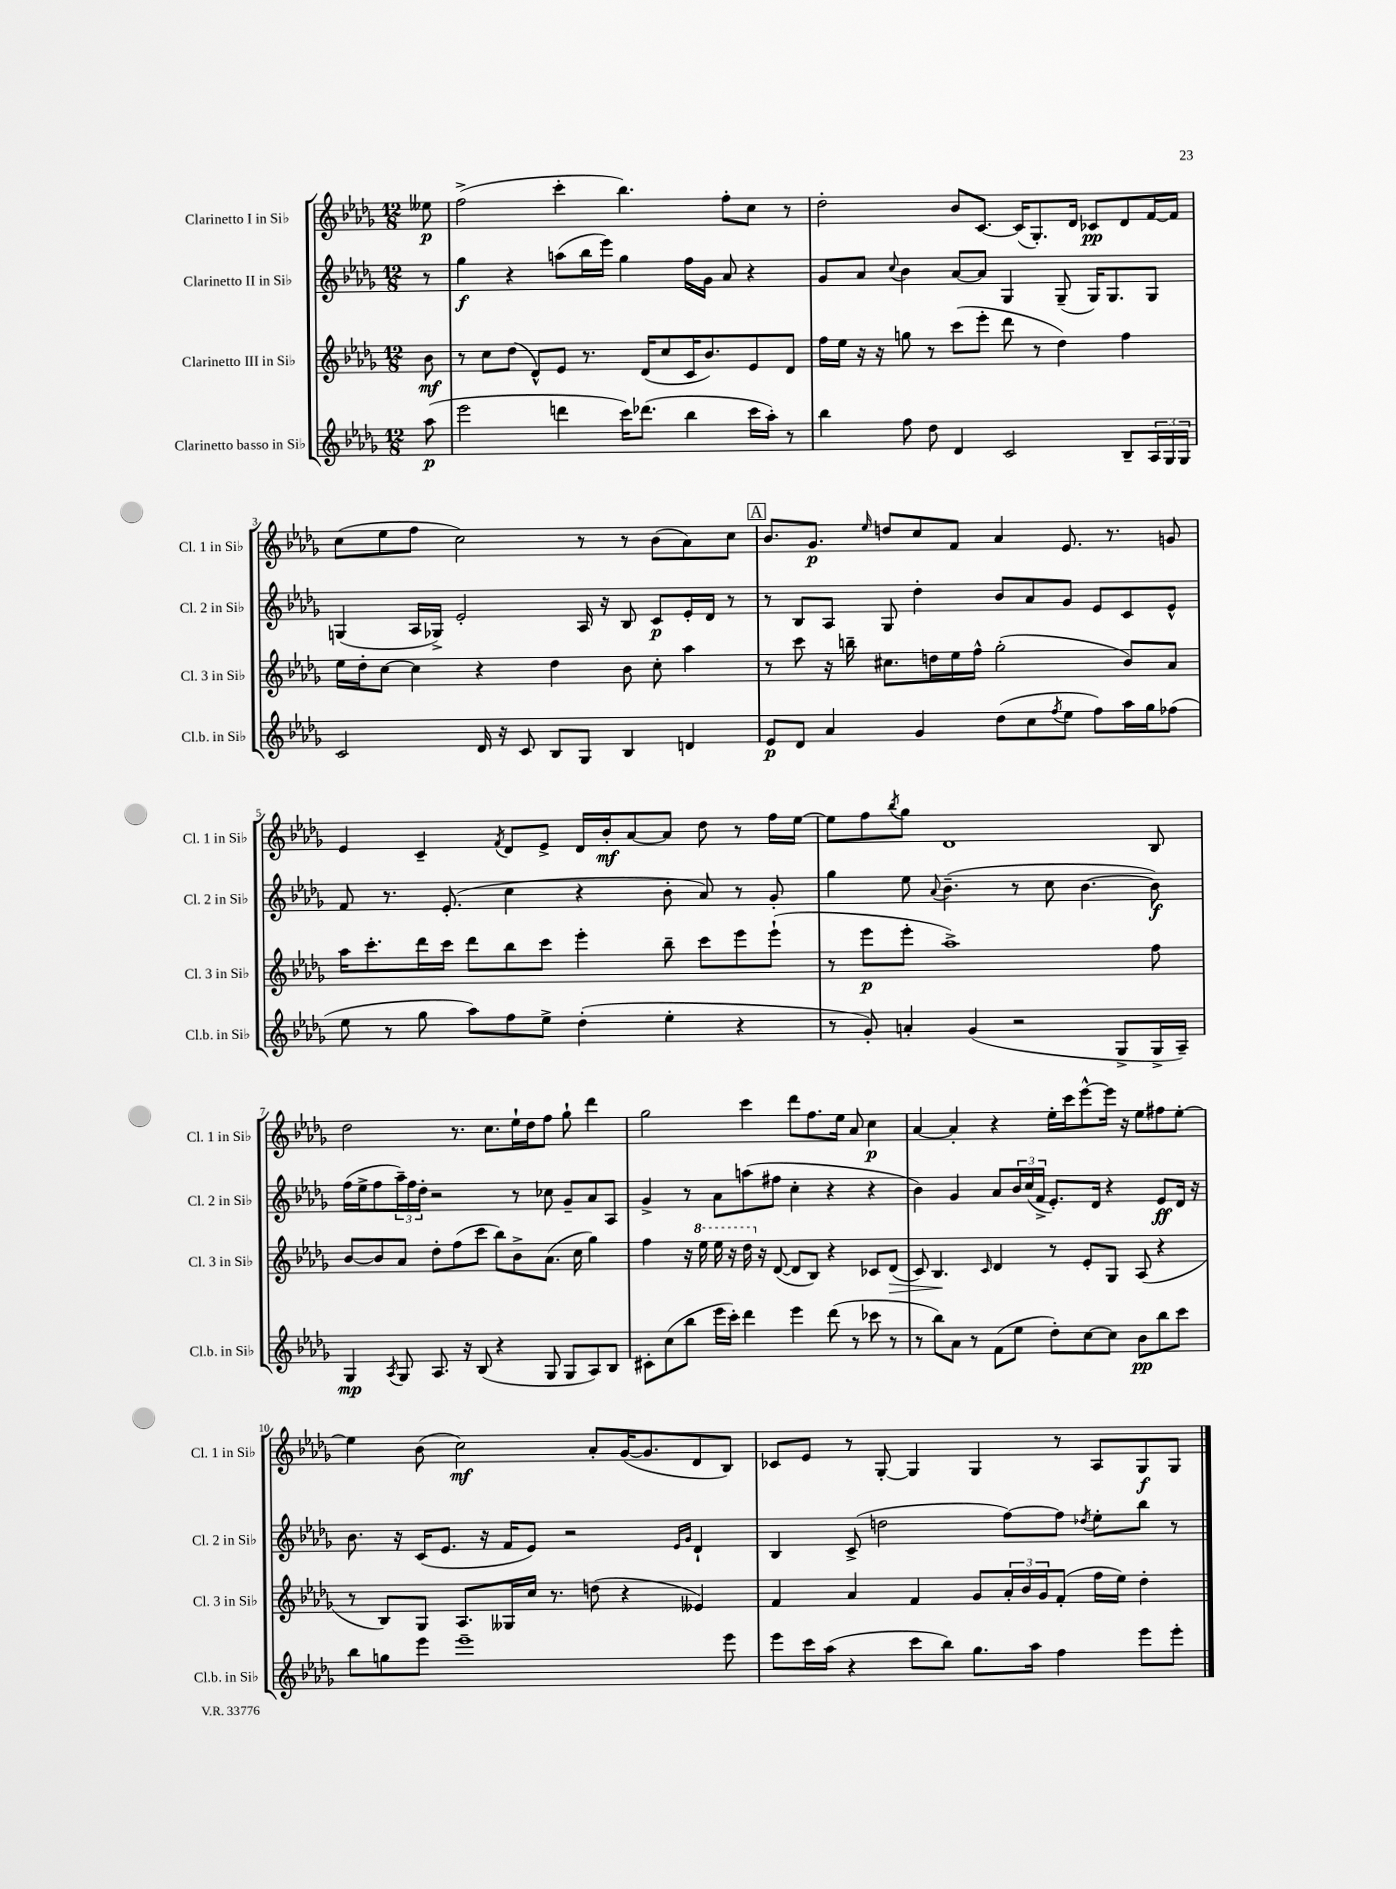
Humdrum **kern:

**kern	**kern	**kern	**kern
*staff4	*staff3	*staff2	*staff1
*clefG2	*clefG2	*clefG2	*clefG2
*k[b-e-a-d-g-]	*k[b-e-a-d-g-]	*k[b-e-a-d-g-]	*k[b-e-a-d-g-]
*M12/8	*M12/8	*M12/8	*M12/8
(8aa-	8b-	8r	8ee--
=	=	=	=
2eee-	8r	4gg-	(2ff^
.	8cc	.	.
.	(8dd-	4r	.
.	8d-^^)	.	.
4ddd	8e-	(8aa	4ccc'
.	8.r	16bb-	.
.	.	16eee-)	.
16ccc)	.	4gg-	4.bb-)
(8.ddd-	(16d-	.	.
.	8cc	.	.
4bb-	16c	16ff	.
.	8.b-)	16g-	.
.	.	8a-	8ff'
16ccc	8e-	4r	8cc
16aa-')	.	.	.
8r	8d-	.	8r
=	=	=	=
4bb-	16ff	8g-	2dd-'
.	16ee-	.	.
.	16r	8a-	.
.	16r	.	.
.	.	8qqcc	.
8ff	8gg	4b-	.
8dd-	8r	.	.
4d-	(8ccc	[8a-	8b-
.	8eee-'	8a-]	[8.c
2c	8ddd-	4G-	.
.	.	.	(16c]
.	8r	.	8.G-')
.	4dd-)	(8G-~	.
.	.	.	16d-
.	.	16G-)	8c-
.	.	8.G-	.
8B-~	4ff	.	8d-
24A-	.	8G-	[16f
24G-	.	.	.
.	.	.	16f]
24G-	.	.	.
=	=	=	=
2c	16ee-	(4G	(8cc
.	16dd-'	.	.
.	[8cc	.	8ee-
.	4cc]	16A-	8ff
.	.	16G-^)	.
.	.	2e-'	2cc)
16d-	4r	.	.
16r	.	.	.
8c	.	.	.
8B-	4dd-	.	.
8G-	.	16A-	8r
.	.	16r	.
4B-	8b-	8B-	8r
.	8cc'	8c	(8b-
4d	4aa-	16e-'	8a-)
.	.	16d-	.
.	.	8r	8cc
=	=	=	=
8e-	8r	8r	8.b-
8d-	8ccc	8B-	.
.	.	.	8.g-
4a-	16r	8A-	.
.	16bb~	.	.
.	.	.	16qqee-
.	8.cc#	8G-	8dd
4g-	.	4dd-'	8cc
.	16dd	.	.
.	16ee-	.	8f
.	16ff^^	.	.
(8dd-	(2gg-'	8b-	4a-
8cc	.	8a-	.
8qff	.	.	.
8ee-	.	8g-	8.e-
8ff)	.	8e-	.
.	.	.	8.r
16aa-	8b-)	8c	.
16gg-	.	.	.
(8ff-	8a-	8e-^^	8g
=	=	=	=
8ee-	16aa-	8f	4e-
.	8.ccc'	.	.
8r	.	8.r	.
8gg-	16ddd-	.	4c~
.	16ccc	(8.e-'	.
8aa-)	8ddd-	.	.
.	.	.	8qf
8ff	8bb-	4cc	8d-
8ee-^	8ccc	.	8e-^
(4dd-'	4eee-'	4r	16d-
.	.	.	16b-'
.	.	.	[8a-
4ee-'	8bb-~	8b-'	8a-]
.	8ccc	8a-)	8dd-
4r	8eee-	8r	8r
.	(8eee-`	8g-'	16ff
.	.	.	[16ee-
=	=	=	=
8r	8r	4gg-	8ee-]
8g-')	8eee-	.	8ff
.	.	.	8qbb-
4a'	8eee-'	8ee-	8gg-
.	.	8qqa-	.
.	1aa-^)	(4.b-~	1d-
(4g-	.	.	.
2r	.	8r	.
.	.	8cc	.
.	.	[4.b-	.
8G-^	.	.	.
16G-^	8ff	8b-])	8B-
16A-~)	.	.	.
=	=	=	=
4G-	[8b-	(16ff	2dd-
.	.	16ee-^	.
.	8b-]	8ff	.
8qA-	.	.	.
8G-	8a-	24aa-~)	.
.	.	24ff	.
.	.	24dd-'	.
8.A-	8dd-'	2r	.
.	(8ff	.	8.r
16r	.	.	.
(8B-	8ccc	.	.
.	.	.	8.cc
4r	8bb-)	.	.
.	8b-^	8r	16ee-`
.	.	.	16dd-
8G-	(8.a-	8cc-	8ff
8G-	.	8g-~	8gg-`
.	16cc	.	.
8A-)	4gg-)	8a-	4ddd-
8B-	.	8A-	.
=	=	=	=
8c#'	4ff	4g-^	2gg-
(8cc	.	.	.
8bb-	16r	8r	.
.	16eee-	.	.
16eee-	16eee-	8a-	.
16ccc')	16r	.	.
4ddd-	16ddd-	(8aa	4ccc
.	16r	.	.
.	([8d-	8ff#	.
4eee-	8d-]	4cc'	8ddd-
.	8B-)	.	8.ff
(8ddd-	4r	4r	.
.	.	.	16ee-
8r	.	.	8a-
8ccc-	8c-	4r	4cc
8r	(8d-	.	.
=	=	=	=
8r	8c)	4b-)	[4a-
8bb-)	4.B-	.	.
8a-	.	4g-	4a-']
8r	.	.	.
.	16qqc	.	.
(8f	4d-	8a-	4r
8ee-	.	24b-	.
.	.	(24cc	.
.	.	24f^	.
8dd-')	8r	8.e-')	16ee-'
.	.	.	16ccc
[8cc	8e-'	.	[8eee-^^
.	.	16d-	.
8cc]	8G-	4r	16eee-]
.	.	.	16r
8b-	(8A-	.	8ee-
8bb-	4r	8e-	8ff#
8ccc	.	16d-	[8ee-'
.	.	16r	.
=	=	=	=
8bb-	8r	8.b-	4ee-]
8gg	8B-)	.	.
.	.	16r	.
8eee-	8G-	(16c	(8b-
.	.	8.e-	.
1eee-~	8.A-	.	2cc)
.	.	16r	.
.	16G--	16f	.
.	16cc	8e-)	.
.	8.r	.	.
.	.	2r	.
.	(8dd	.	8a-'
.	4r	.	([16g-
.	.	.	8.g-]
.	.	16qqe-	.
.	.	16qqg-	.
.	4e--)	4d-`	8d-
8eee-	.	.	8B-)
=	=	=	=
8eee-	4f	4B-	8c-
16ccc	.	.	8e-
(16aa-	.	.	.
4r	4a-	(8c^	8r
.	.	2dd	[8G-'
8ccc	4f	.	4G-]
8bb-)	.	.	.
8.gg-	8g-	.	4G-
.	24a-'	[8ff)	.
.	24b-	.	.
16aa-	.	.	.
.	24g-	.	.
4ff	(8f'	8ff]	8r
.	.	8qdd-	.
.	16ff	8ee-'	8A-
.	16ee-)	.	.
8eee-	4dd-'	8bb-	8G-
8eee-'	.	8r	8G-
==	==	==	==
*-	*-	*-	*-
